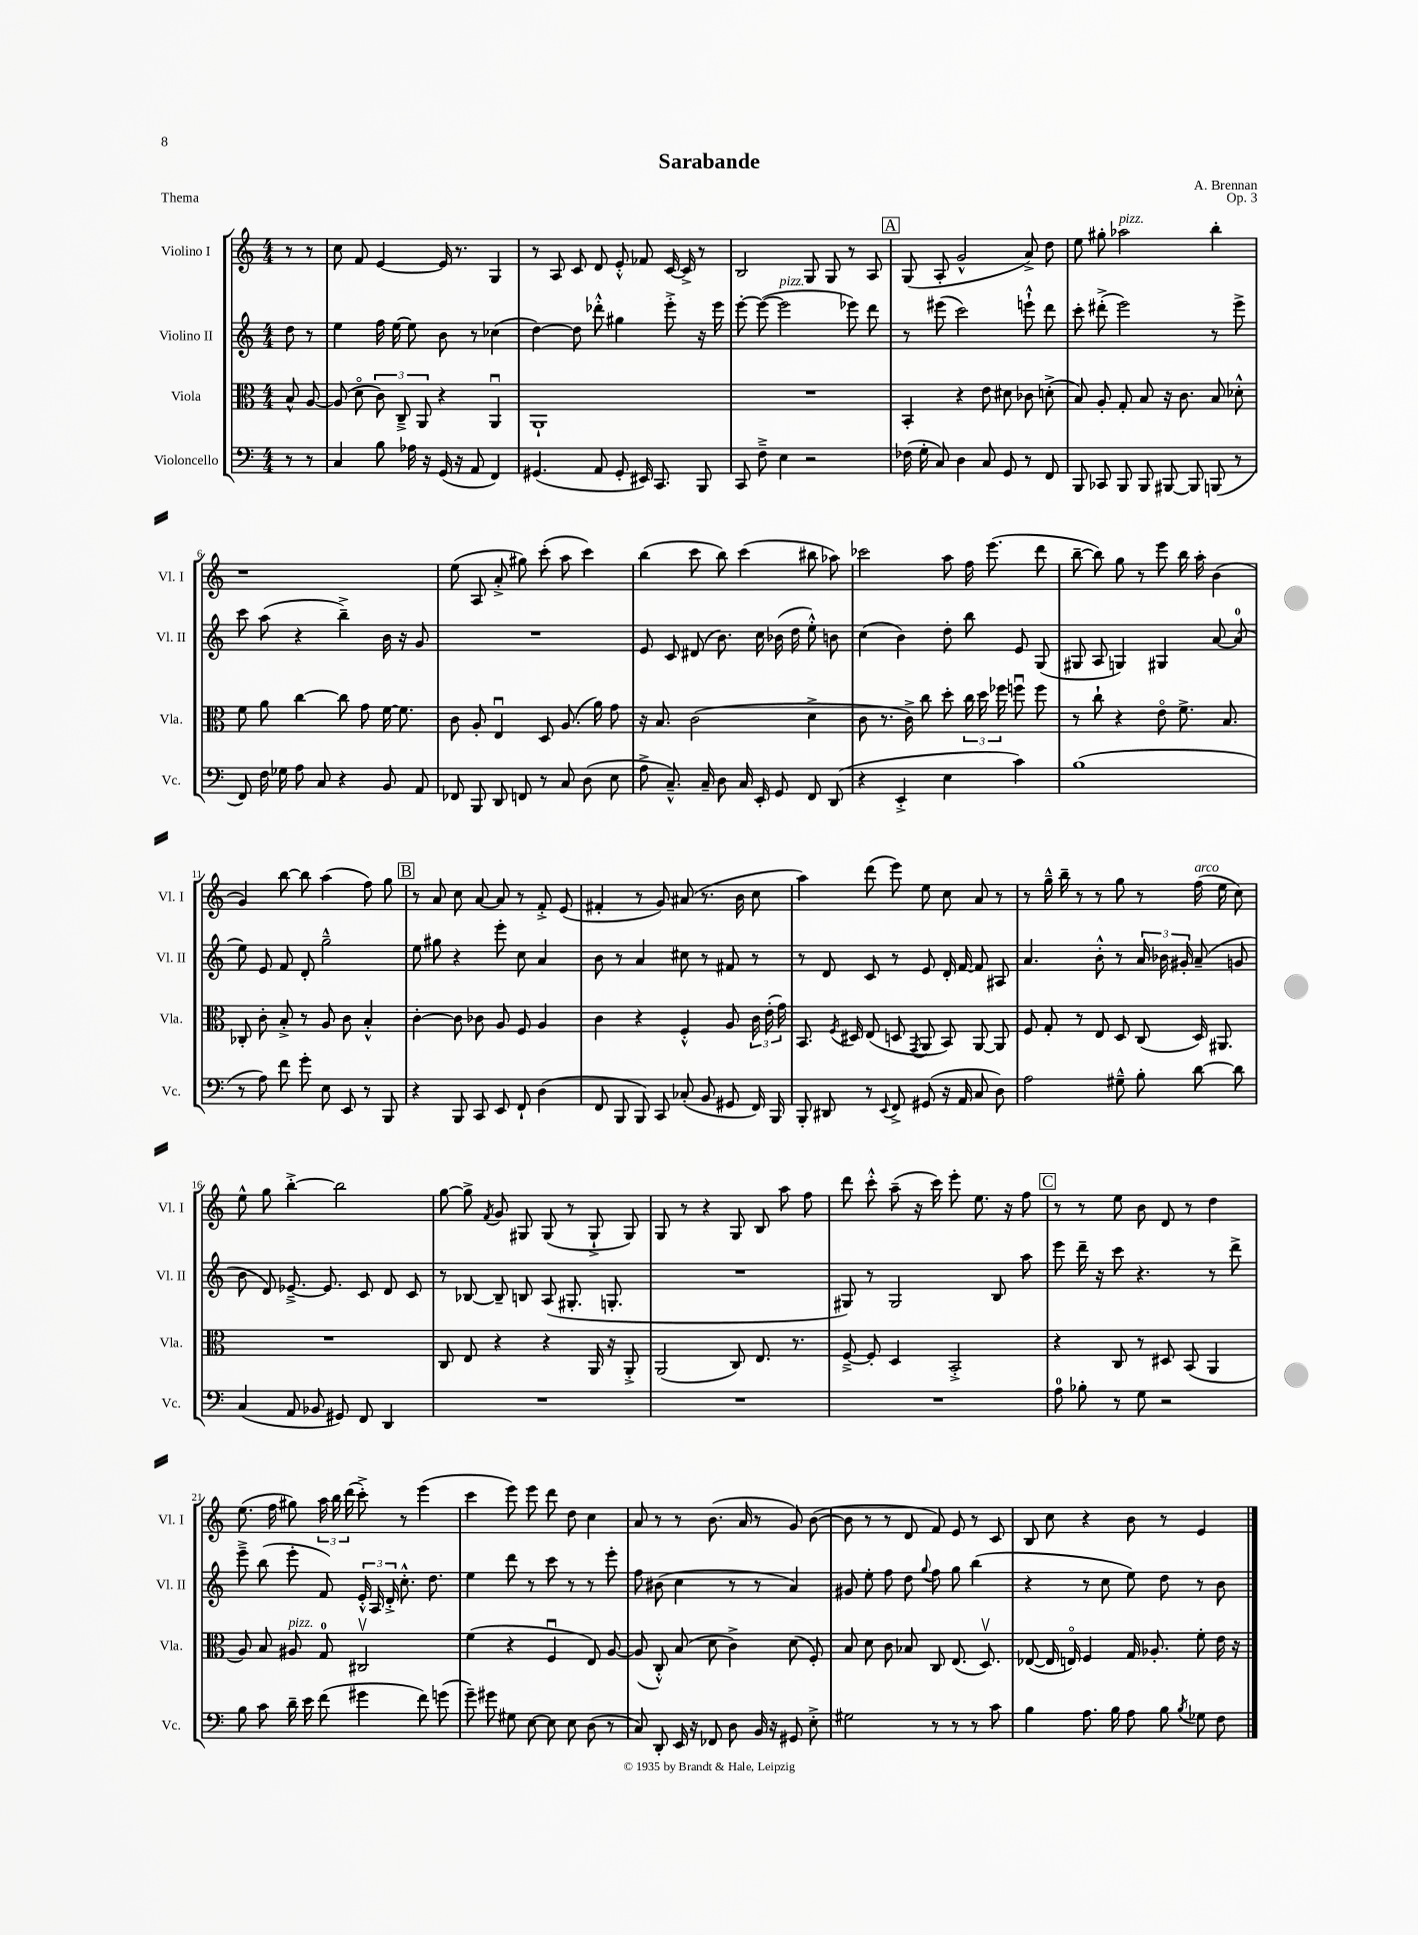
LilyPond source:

\header { title = "Sarabande" composer = "A. Brennan" opus = "Op. 3" piece = "Thema" }
<<
\new StaffGroup <<
\new Staff = "s0" \with { instrumentName = "Violino I" shortInstrumentName = "Vl. I" } {
    \clef treble \key c \major \numericTimeSignature \time 4/4 \partial 4
    \autoBeamOff r8 r8 |
    c''8 f'8 e'4~ e'16 r8. g4 |
    r8 a8 c'8 d'8 e'8-.-^ fes'8 c'16~ c'16-> r8 |
    b2 g8 g8 r8 a8 |
    \mark \markup { \box "A" } g8( a8-. g'2-^ a'8->) d''8 |
    e''8 gis''8-. aes''2^\markup { \italic "pizz." } b''4-. |
    r1 |
    e''8( a8 a'8-.-> gis''8) c'''8-.( a''8 c'''4) |
    b''4( c'''8 b''8) c'''4( bis''8 aes''8) |
    ces'''2 a''8 f''16 e'''8.( d'''8 |
    b''8~-- b''8) g''8 r8 e'''8 b''16 a''16-. b'4( |
    g'4) b''8~ b''8 a''4( f''8) g''8 |
    \mark \markup { \box "B" } r8 a'8 c''8 a'8~ a'8 r8 f'8-.-> e'8( |
    fis'4-. r8 g'8) ais'8( r8. b'16 c''8 |
    a''4) d'''8( e'''8) e''8 c''8 a'8 r8 |
    r8 g''16---^ b''16-- r8 r8 g''8 r8 f''16^\markup { \italic "arco" }( e''16 c''8) |
    e''8-^ g''8 b''4~-.-> b''2 |
    g''8~ g''8-> \acciaccatura { f'8 } g'8 gis8 gis8( r8 gis8-!-> gis8) |
    g8 r8 r4 g8 b8 a''8 f''8 |
    d'''8 c'''8-.-^ a''8--( r16 c'''16) e'''8-. e''8. r16 f''8 |
    \mark \markup { \box "C" } r8 r8 e''8 b'8 d'8 r8 d''4 |
    e''8.( f''16 gis''8) \tuplet 3/2 { a''16 b''16 d'''16( } c'''8-.->) r8 e'''4( |
    c'''4 e'''8) e'''8 d'''8 d''8 c''4 |
    a'8 r8 r8 b'8.( a'16 r8 g'8) b'8~( |
    b'8 r8 r8 d'8 f'8) e'8 r8 c'8 |
    b8 c''8 r4 b'8 r8 e'4 \bar "|." |
}
\new Staff = "s1" \with { instrumentName = "Violino II" shortInstrumentName = "Vl. II" } {
    \clef treble \key c \major \numericTimeSignature \time 4/4 \partial 4
    \autoBeamOff d''8 r8 |
    e''4 f''16 e''16~ e''8 b'8 r8 ces''4( |
    d''4~) d''8 des'''8-.-^ gis''4 e'''8-.-> r16 e'''16 |
    e'''8~-. e'''8~( e'''2^\markup { \italic "pizz." } ees'''8) d'''8 |
    \mark \markup { \box "A" } r8 eis'''8( c'''2) e'''8-!-^ d'''8 |
    c'''8-. dis'''8-.->( e'''2) r8 e'''8-> |
    c'''8 a''8( r4 b''4--->) b'16 r16 g'8 |
    R1 |
    e'8 c'8 dis'8( b'8.) c''16 bes'16( d''16 e''8-.-^) b'8 |
    c''4( b'4) d''8-. b''8 e'8 g8( |
    gis8 a8 g4) gis4 a'8~ a'8-0( |
    e''8) e'8 f'8 d'8-. g''2---^ |
    \mark \markup { \box "B" } e''8 gis''8 r4 e'''8-. c''8 a'4 |
    b'8 r8 a'4 cis''8 r8 fis'8 r8 |
    r8 d'8 c'8 r8 e'8 d'16-. f'16~ f'8 ais8 |
    a'4. b'8-.-^ r8 \tuplet 3/2 { a'16 bes'16 gis'16-. } a'8--( g'8 |
    b'8 d'8) ees'8.~---> ees'8. c'8 d'8 c'8 |
    r8 bes8~ bes8-- b8 a8( gis8.-. g8.-. |
    R1 |
    gis8) r8 gis2 b8 a''8 |
    \mark \markup { \box "C" } e'''8 d'''16-- r16 c'''8 r4. r8 d'''8-> |
    e'''8---> b''8( e'''8-. f'8) \tuplet 3/2 { e'16-.-^ a16 d'16-.-> } c''8.-.-^ d''8. |
    e''4 d'''8 r8 c'''8 r8 r8 e'''8-. |
    f''8 bis'8( c''4 r8 r8 a'4) |
    gis'8 e''8-. f''8 d''8 \appoggiatura { g''8 } f''8 g''8 b''4( |
    r4 r8 c''8 e''8) d''8 r8 b'8 \bar "|." |
}
\new Staff = "s2" \with { instrumentName = "Viola" shortInstrumentName = "Vla." } {
    \clef alto \key c \major \numericTimeSignature \time 4/4 \partial 4
    \autoBeamOff b8-^ a8~ |
    a8( d'8\flageolet \tuplet 3/2 { c'8) c8---> a,8 } r4 a,4\downbow |
    a,1-! |
    R1 |
    \mark \markup { \box "A" } b,4-. r4 e'8 dis'8 ces'8 d'8-.->( |
    b8) a8-. g8-. b8 r16 c'8. b8 des'8-.-^ |
    f'8 a'8 c''4~ c''8 g'8 f'16~ f'8. |
    c'8 a8-. e4\downbow d8 a8.( a'16) g'8 |
    r16 b8. c'2( d'4-> |
    c'8 r8. c'16->) c''8 d''8-. \tuplet 3/2 { c''16 d''16 fes''16 } f''8\downbow f''8 |
    r8 c''8-! r4 e'8\flageolet f'8.-> b8. |
    ces8-. c'8-. b8-.-> r8 a8 c'8 b4-.-^ |
    \mark \markup { \box "B" } c'4~-. c'8 ces'8 a8 f8 a4 |
    c'4 r4 f4-.-^ a8 \tuplet 3/2 { c'16 e'16-.( g'16) } |
    b,8. \acciaccatura { f8 } dis16 e8( d8 \acciaccatura { g,8 } a,8 b,8) a,8~ a,8 |
    f8 g8-. r8 e8 d8 c8( d16) ais,8. |
    R1 |
    c8 e8 r4 r4 a,16 r16 a,8-.-> |
    a,2( c8) e8. r8. |
    f8~---> f8-. d4 b,2-.-> |
    \mark \markup { \box "C" } r4 c8 r8 dis8 b,8( a,4 |
    a8) b8 ais8^\markup { \italic "pizz." } g8-0 cis2\upbow |
    f'4( r4 f4\downbow e8) a8~ |
    a8( c8-.-^) b8( d'8 c'4->) d'8( f8-.) |
    b8 d'8 c'8 bes8 c8 e8.( d8.\upbow) |
    ees8~( ees16 e16\flageolet) f4 g16 aes8.-. f'8-. e'16 r16 \bar "|." |
}
\new Staff = "s3" \with { instrumentName = "Violoncello" shortInstrumentName = "Vc." } {
    \clef bass \key c \major \numericTimeSignature \time 4/4 \partial 4
    \autoBeamOff r8 r8 |
    c4 b8 aes16 r16 g,16( r16 a,8 f,4) |
    gis,4.( a,8 gis,8-. eis,16) c,8. b,,8 |
    c,8 f8---> e4 r2 |
    \mark \markup { \box "A" } fes16( g16-. c8) d4 c8 g,8 r8 f,8 |
    b,,8 ces,8 b,,8 b,,8 bis,,8~ bis,,8 b,,8( r8 |
    f,8) f16 ges16 a8 c8 r4 b,8 a,8 |
    fes,8 b,,8 d,8 f,8 r8 c8 d8( e8 |
    a8-> c8.---^) c16-- d8 c16 e,16-. g,8 f,8 d,8( |
    r4 e,4-.-> e4 c'4) |
    b1( |
    r8 a8) f'8 g'8-. e8 e,8 r8 b,,8 |
    \mark \markup { \box "B" } r4 b,,8 c,8 e,8 f,8-! d4( |
    f,8 b,,8 b,,8) c,8 ces8-.( b,8 gis,8 f,16) b,,16 |
    b,,8-. dis,8 r8 \appoggiatura { e,8 } f,8-> gis,8( r16 a,16 c8 d8) |
    a2 gis8---^ b8-. d'8~ d'8 |
    c4( a,8 bes,8 gis,8) f,8 d,4 |
    R1 |
    R1 |
    R1 |
    \mark \markup { \box "C" } a8-0 bes8-. r8 g8 r2 |
    b8 c'8 d'16-- e'16 f'8( gis'4 f'8) g'8( |
    g'8--) gis'8 gis8 e8~ e8 e8 d8( r8 |
    c8) d,8-. e,16 r16 fes,8 d8 b,16 r16 gis,8 e8-.-> |
    gis2 r8 r8 r8 c'8 |
    b4 a8. b16 a8 b8 \acciaccatura { b8 } ges8 f8 \bar "|." |
}
>>
>>
